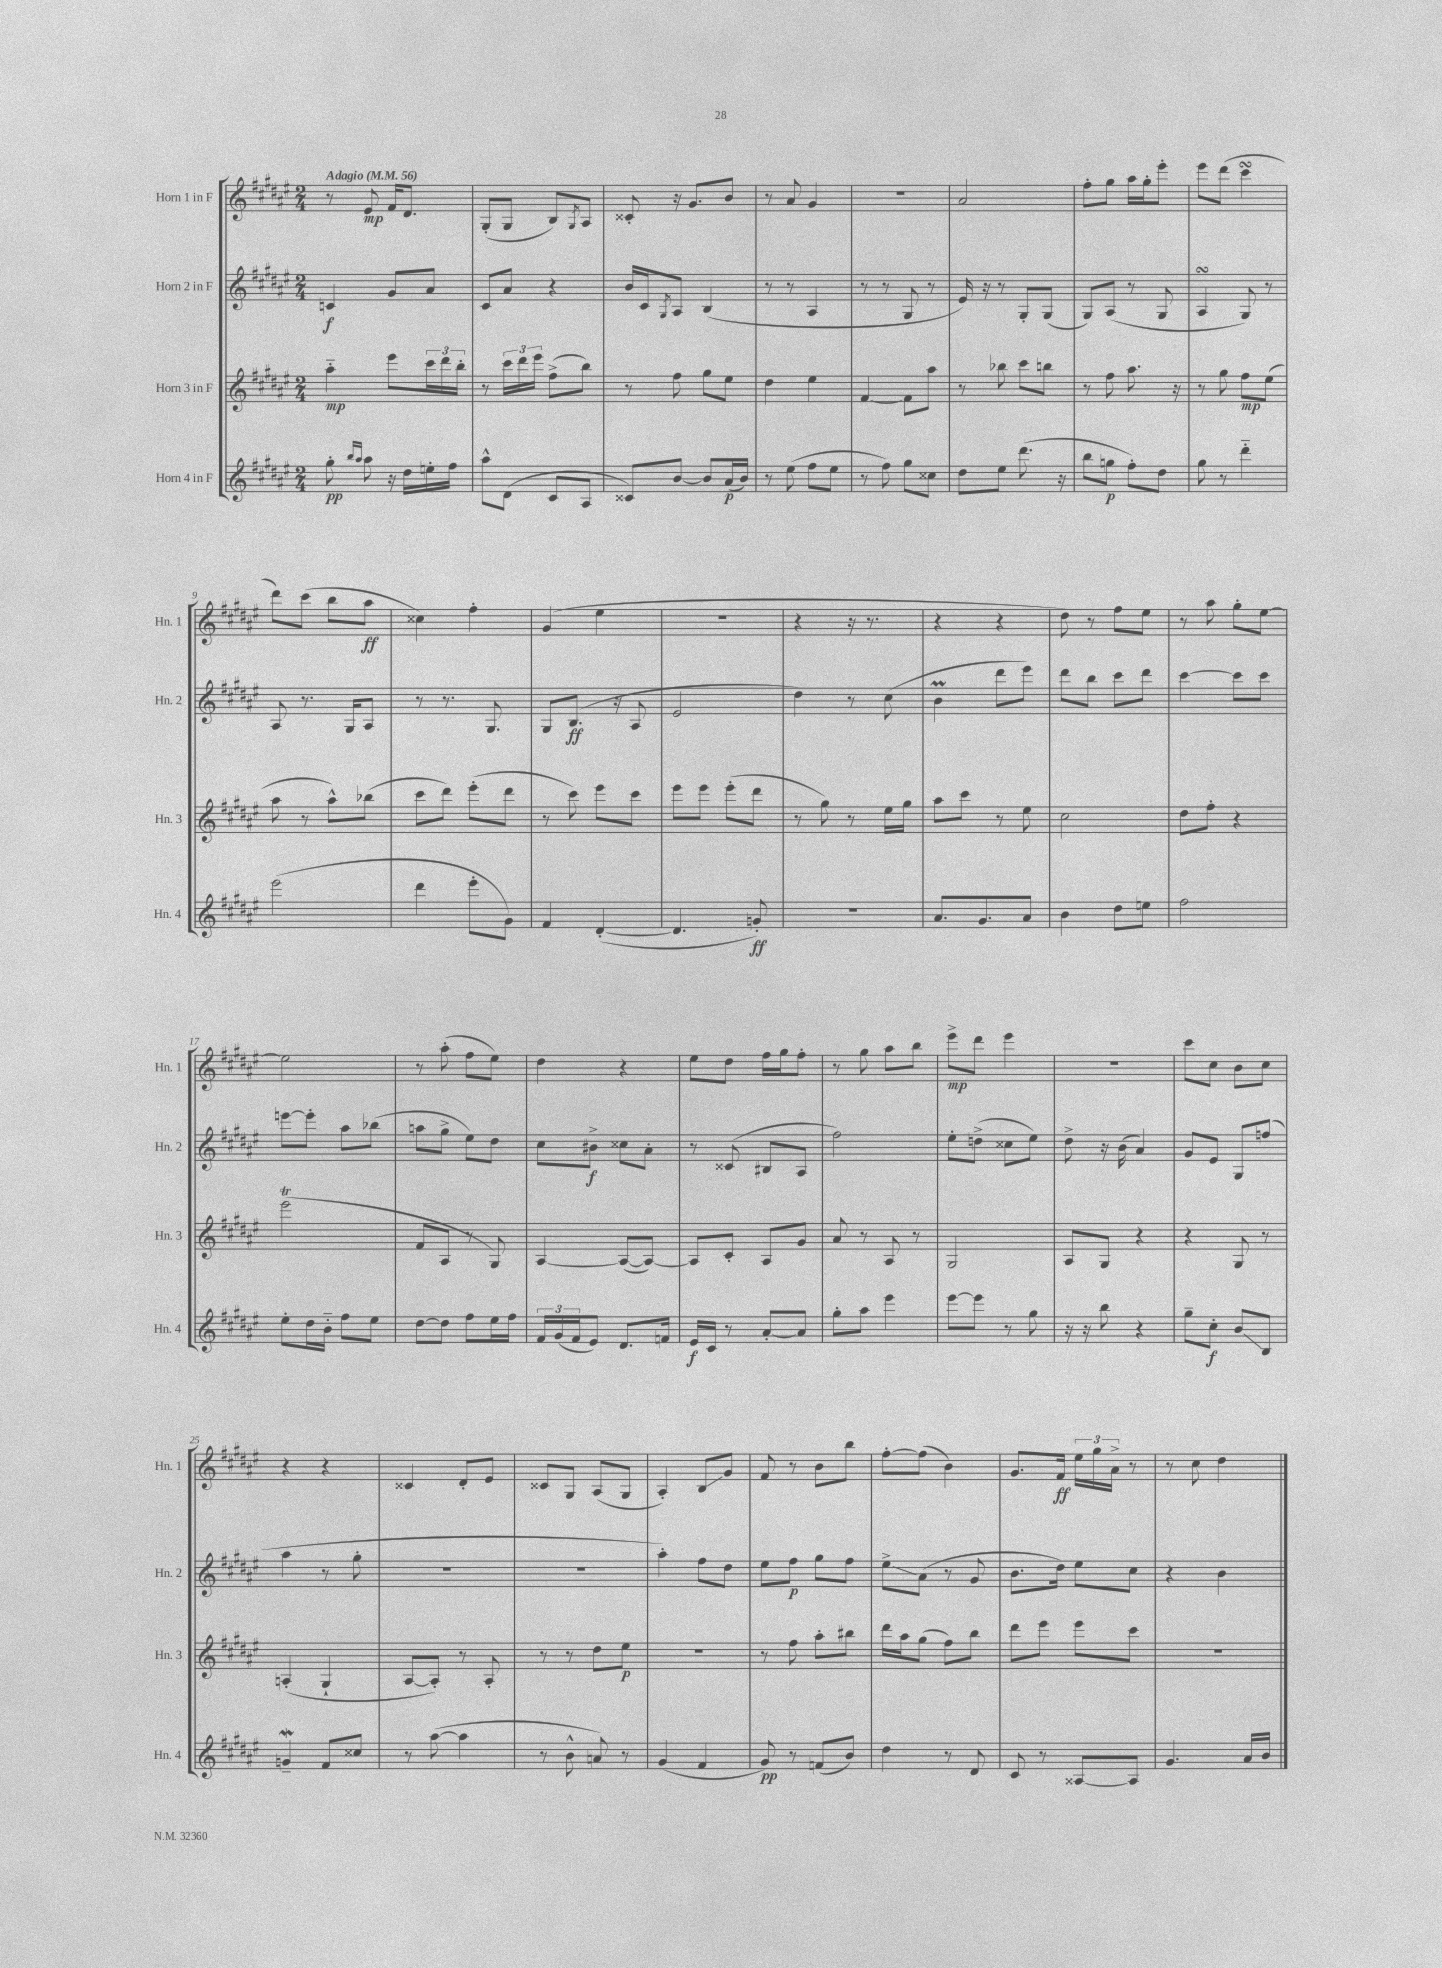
<<
\new StaffGroup <<
\new Staff = "s0" \with { instrumentName = "Horn 1 in F" shortInstrumentName = "Hn. 1" } {
    \clef treble \key fis \major \numericTimeSignature \time 2/4 \tempo "Adagio" 4 = 56
    r8 eis'8\mp fis'16 dis'8. |
    gis8-.( gis8 b8) \acciaccatura { gis8 } ais8 |
    cisis'8-. r16 gis'8. b'8 |
    r8 ais'8 gis'4 |
    R2 |
    ais'2 |
    fis''8-. gis''8 ais''16 gis''16-. eis'''8-. |
    eis'''8 dis'''8( cis'''4\turn |
    dis'''8) cis'''8( b''8 ais''8\ff |
    cisis''4) fis''4-. |
    gis'4( eis''4 |
    r2 |
    r4 r16 r8. |
    r4 r4 |
    dis''8) r8 fis''8 eis''8 |
    r8 ais''8 gis''8-. eis''8~ |
    eis''2 |
    r8 ais''8-.( fis''8 eis''8) |
    dis''4 r4 |
    eis''8 dis''8 fis''16 gis''16 fis''8-. |
    r8 gis''8 ais''8 b''8 |
    eis'''8->\mp dis'''8 eis'''4 |
    r2 |
    cis'''8 cis''8 b'8 cis''8 |
    r4 r4 |
    cisis'4 dis'8-. eis'8 |
    cisis'8 gis8 ais8( gis8 |
    ais4-.) b8\glissando gis'8 |
    fis'8 r8 b'8 b''8 |
    fis''8~-. fis''8( b'4) |
    gis'8. fis'16\ff \tuplet 3/2 { eis''16 gis''16 ais'16-> } r8 |
    r8 cis''8 dis''4 \bar "|." |
}
\new Staff = "s1" \with { instrumentName = "Horn 2 in F" shortInstrumentName = "Hn. 2" } {
    \clef treble \key fis \major \numericTimeSignature \time 2/4
    c'4\f gis'8 ais'8 |
    cis'8 ais'8 r4 |
    b'16 cis'16 \acciaccatura { gis8 } ais8 b4( |
    r8 r8 ais4 |
    r8 r8 gis8 r8 |
    eis'16) r16 r8 gis8-. gis8( |
    gis8) ais8( r8 gis8 |
    ais4\turn gis8) r8 |
    ais8 r8. gis16 ais8 |
    r8 r8. gis8. |
    gis8 b8.\ff( r16 ais8 |
    eis'2 |
    dis''4) r8 cis''8( |
    b'4\prall dis'''8 eis'''8) |
    dis'''8 b''8 cis'''8 dis'''8 |
    cis'''4~ cis'''8 cis'''8 |
    e'''8~ e'''8-. ais''8 bes''8( |
    a''8 gis''8-> eis''8) dis''8 |
    cis''8 bis'8->\f cisis''8 ais'8-. |
    r8 cisis'8( bis8 ais8 |
    fis''2) |
    eis''8-. d''8->( cisis''8 eis''8) |
    dis''8-> r16 b'16( ais'4) |
    gis'8 eis'8 gis8 f''8( |
    ais''4 r8 gis''8-. |
    R2 |
    r2 |
    ais''4-.) fis''8 dis''8 |
    eis''8 fis''8\p gis''8 fis''8 |
    eis''8->\glissando ais'8( r8 gis'8 |
    b'8. dis''16) eis''8 cis''8 |
    r4 b'4 \bar "|." |
}
\new Staff = "s2" \with { instrumentName = "Horn 3 in F" shortInstrumentName = "Hn. 3" } {
    \clef treble \key fis \major \numericTimeSignature \time 2/4
    ais''4-_\mp eis'''8 \tuplet 3/2 { cis'''16 dis'''16 b''16-. } |
    r8 \tuplet 3/2 { cis'''16 dis'''16 eis'''16 } fis''8->( b''8) |
    r8 fis''8 gis''8 eis''8 |
    dis''4 eis''4 |
    fis'4~ fis'8 ais''8 |
    r8 bes''8 cis'''8 b''8 |
    r8 fis''8 ais''8. r16 |
    r8 gis''8 fis''8\mp eis''8( |
    ais''8 r8 ais''8-^) bes''8( |
    cis'''8 dis'''8) eis'''8-.( dis'''8 |
    r8 cis'''8) eis'''8 cis'''8 |
    eis'''8 eis'''8 eis'''8-.( dis'''8 |
    r8 gis''8) r8 eis''16 gis''16 |
    ais''8 cis'''8 r8 eis''8 |
    cis''2 |
    dis''8 fis''8-. r4 |
    eis'''2\trill( |
    fis'8 ais8 r8 gis8) |
    ais4~ ais8~( ais8~) |
    ais8 cis'8-. ais8 gis'8 |
    ais'8 r8 ais8 r8 |
    gis2 |
    ais8 gis8 r4 |
    r4 gis8 r8 |
    a4-.( gis4-! |
    ais8~ ais8-.) r8 ais8-. |
    r8 r8 dis''8 eis''8\p |
    R2 |
    r8 fis''8 ais''8-. bis''8 |
    dis'''16 ais''16 gis''8( fis''8) b''8 |
    dis'''8 eis'''8 eis'''8 cis'''8 |
    R2 \bar "|." |
}
\new Staff = "s3" \with { instrumentName = "Horn 4 in F" shortInstrumentName = "Hn. 4" } {
    \clef treble \key fis \major \numericTimeSignature \time 2/4
    gis''8-.\pp \grace { b''16 ais''16 } ais''8 r16 dis''16 e''16-. fis''16 |
    ais''8-^ dis'8( cis'8 ais8 |
    cisis'8) b'8~ b'8 ais'16\p( b'16) |
    r8 eis''8( fis''8 eis''8 |
    r8 fis''8) gis''8 cisis''8 |
    dis''8 eis''8 dis'''8.( r16 |
    b''8 g''8\p fis''8-.) dis''8 |
    gis''8 r8 dis'''4-_ |
    eis'''2( |
    dis'''4 eis'''8-. gis'8) |
    fis'4 dis'4~-.( |
    dis'4. g'8-.\ff) |
    R2 |
    ais'8. gis'8. ais'8 |
    b'4 dis''8 e''8 |
    fis''2 |
    eis''8-. dis''16 b'16-_ fis''8 eis''8 |
    dis''8~ dis''8 fis''8 eis''16 fis''16 |
    \tuplet 3/2 { fis'16 gis'16( fis'16 } eis'8) dis'8. f'16 |
    eis'16\f cis'16 r8 ais'8~-. ais'8 |
    gis''8-. ais''8 eis'''4 |
    eis'''8~ eis'''8 r8 gis''8 |
    r16 r16 b''8 r4 |
    gis''8-- cis''8-.\f b'8\glissando b8 |
    g'4--\mordent fis'8 cisis''8 |
    r8 ais''8~( ais''4 |
    r8 b'8-^ a'8) r8 |
    gis'4( fis'4 |
    gis'8\pp) r8 f'8( b'8) |
    dis''4 r8 dis'8 |
    cis'8 r8 aisis8~ aisis8 |
    gis'4. ais'16 b'16 \bar "|." |
}
>>
>>
